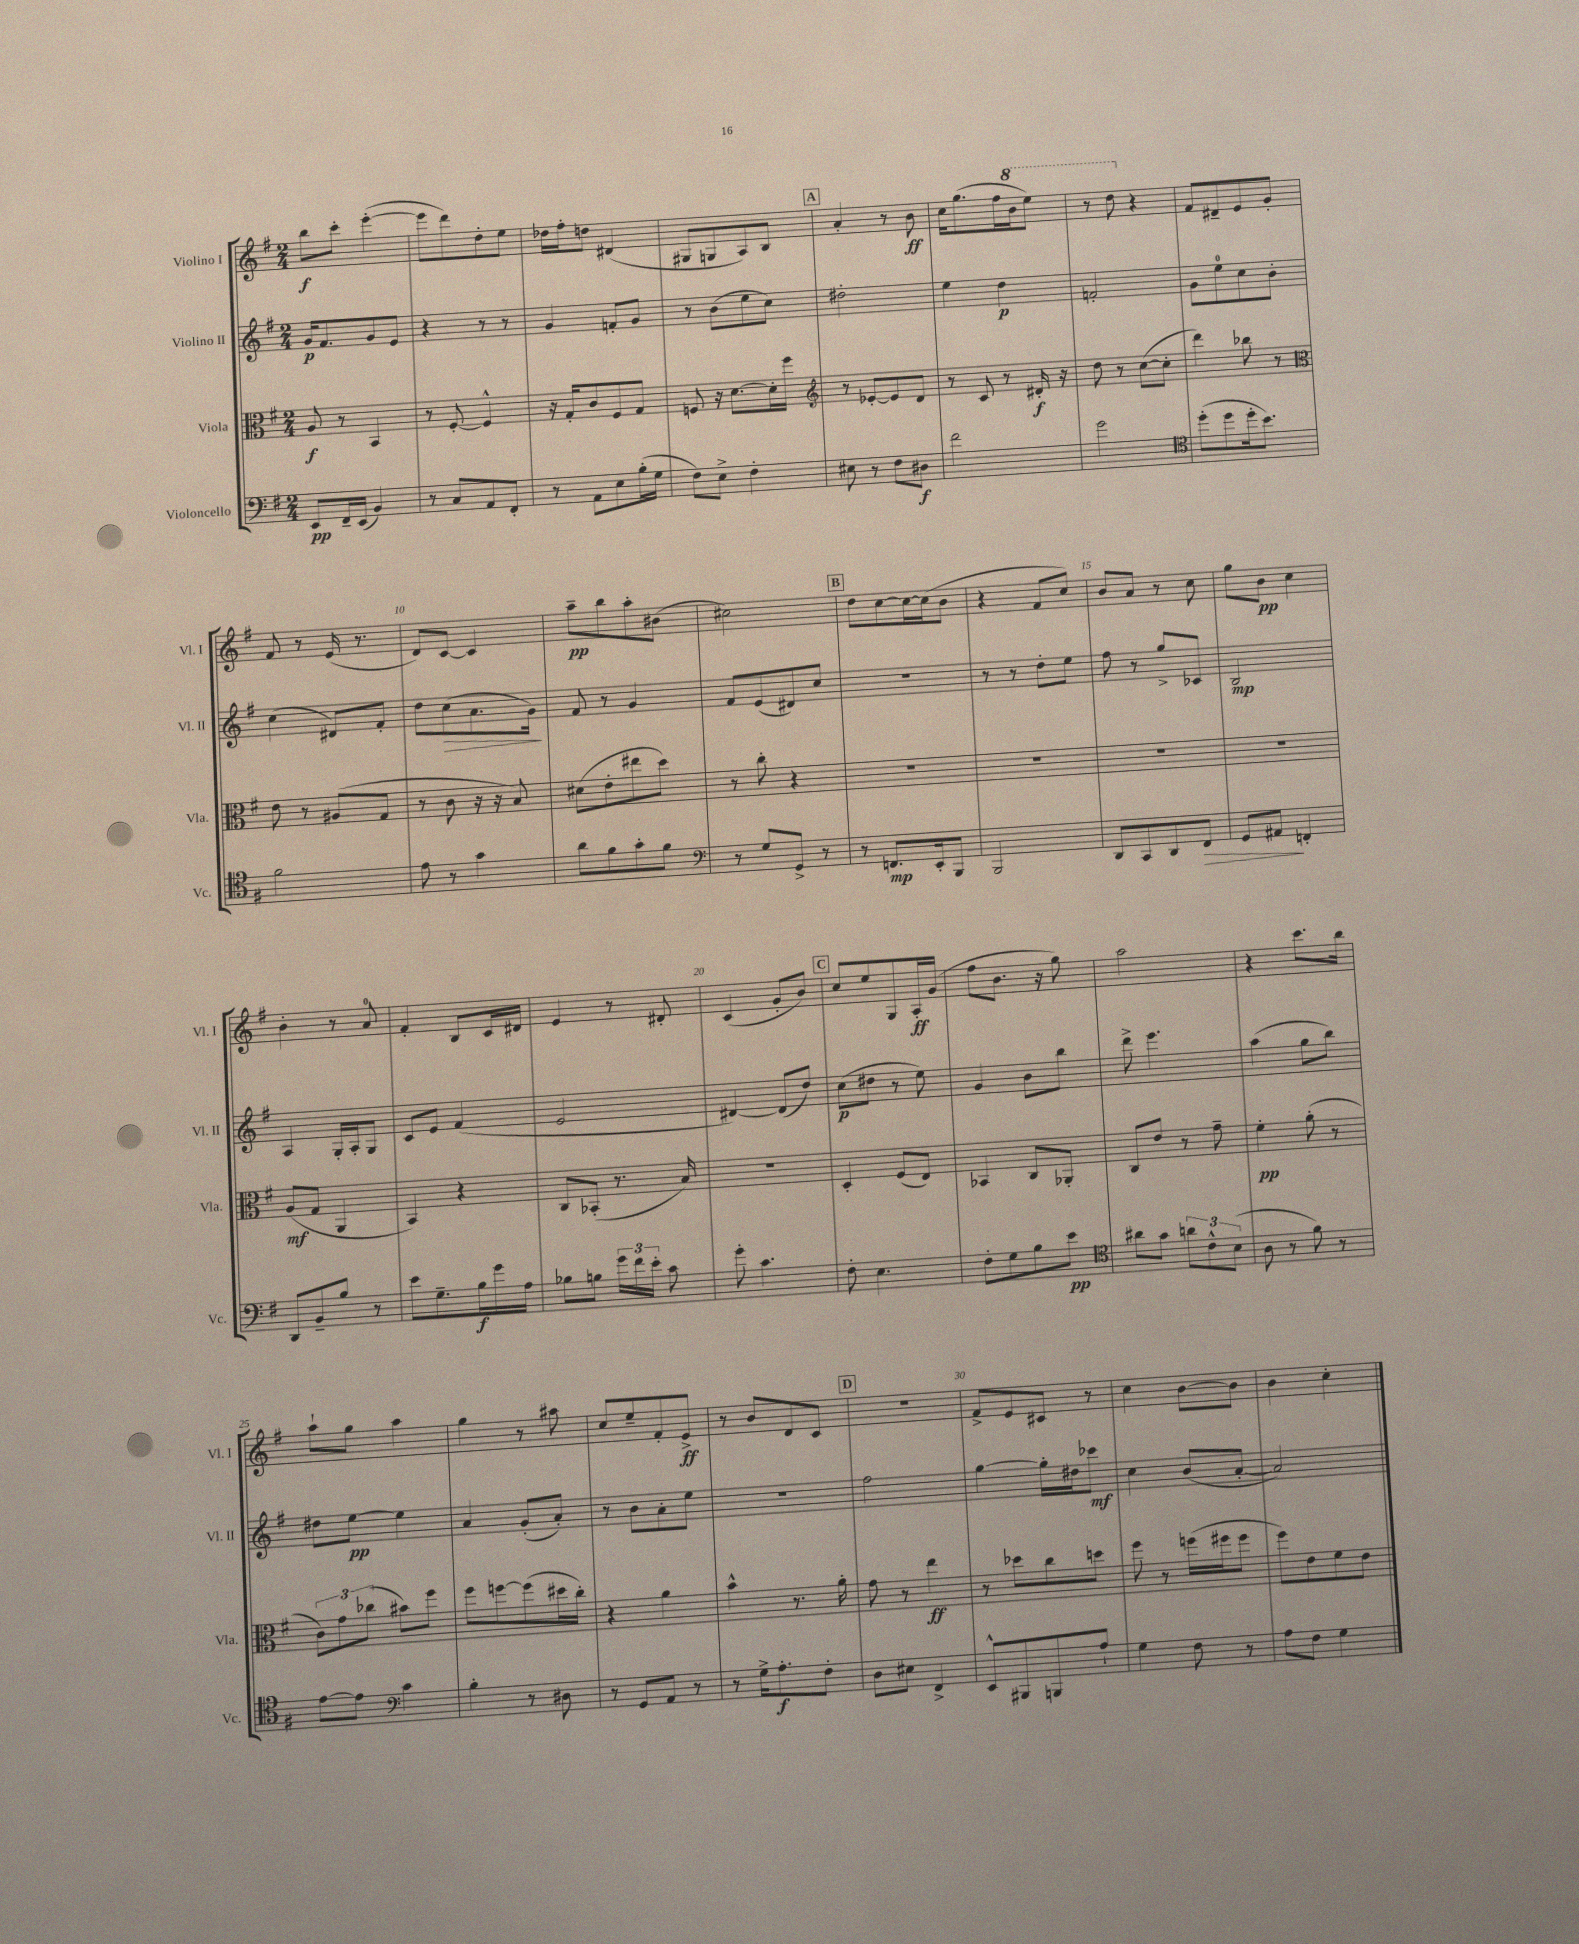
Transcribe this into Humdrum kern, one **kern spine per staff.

**kern	**kern	**kern	**kern
*staff4	*staff3	*staff2	*staff1
*clefF4	*clefC3	*clefG2	*clefG2
*k[f#]	*k[f#]	*k[f#]	*k[f#]
*M2/4	*M2/4	*M2/4	*M2/4
8EE	8A	16g	8bb
.	.	8.f#	.
16FF#~	8r	.	8ccc'
(16EE	.	.	.
4BB)	4BB	8g	([4eee'
.	.	8e	.
=	=	=	=
8r	8r	4r	8eee]
8C	[8F#'	.	8ddd)
8AA	4F#^^]	8r	8dd'
8FF#'	.	8r	8ee
=	=	=	=
8r	16r	4g	16dd-
.	16G'	.	16ff#'
8AA	8c	.	8dd
8E	8F#	8f'	(4d#
(16B'	8G	8g	.
16G	.	.	.
=	=	=	=
8F#)	8F	8r	8G#
8E^	16r	(8b	8G
.	[8.d	.	.
4F#'	.	8ee	8A)
.	16d']	8cc)	8B
.	16ff#	.	.
=	=	=	=
*	*clefG2	*	*
8E#	8r	2dd#'	4a'
8r	[8e-'	.	.
8F#	8e-]	.	8r
8D#	8d	.	8b
=	=	=	=
2f#	8r	4ee	16cc
.	.	.	(8.gg
.	8c	.	.
.	8r	4dd	16ff#
.	.	.	16bb
.	16d#'	.	8eee)
.	16r	.	.
=	=	=	=
2g	8dd	2f'	8r
.	8r	.	8ddd
.	([8cc	.	4r
.	8cc']	.	.
=	=	=	=
*clefC4	*	*	*
(8dd'	4ddd)	8g	8f#
8dd	.	8ee	8d#~
16dd'	8bb-	8cc	8e
8.b)	.	.	.
.	8r	8b'	8g'
=	=	=	=
*	*clefC3	*	*
2f#	8e	(4cc	8f#
.	8r	.	8r
.	(8A#	8d#)	(16e
.	.	.	8.r
.	8G	8f#'	.
=	=	=	=
8e	8r	8dd	8d)
8r	8c	(8cc	[8c
4g	16r	8.a	4c]
.	16r	.	.
.	8B)	.	.
.	.	16g)	.
=	=	=	=
8a	(8d#	8f#	8aa~
8f#	8e'	8r	8bb
8g'	8ee#	4g	8aa'
8f#	8dd)	.	(8b#
=	=	=	=
*clefF4	*	*	*
8r	8r	8f#	2cc#)
8G	8cc'	(8e	.
8GG^	4r	8d#)	.
8r	.	8cc	.
=	=	=	=
8r	2r	2r	8dd
8.FF	.	.	[8cc
.	.	.	16cc_
16EE'	.	.	(16cc]
8BBB	.	.	8b
=	=	=	=
2BBB	2r	8r	4r
.	.	8r	.
.	.	8dd'	8f#
.	.	8ee	8cc)
=	=	=	=
8DD	2r	8ff#	8b
8CC	.	8r	8a
8DD	.	8gg^	8r
8FF#	.	8c-	8cc
=	=	=	=
8GG	2r	2B	8gg
8AA#	.	.	8b
4FF'	.	.	4cc
=	=	=	=
8DD	(8A	4A	4b'
8BB~	8G	.	.
8B	4AA	16G'	8r
.	.	16A'	.
8r	.	8G	8a
=	=	=	=
8e	4BB)	8c	4f#'
8.G~	.	8e	.
.	4r	(4f#	8B
16B	.	.	.
16g	.	.	16c
16A	.	.	16d#
=	=	=	=
8B-	8C	2e	4e
8B	(8BB-'	.	.
24g	8.r	.	8r
24f#	.	.	.
24e'	.	.	.
8c	.	.	8d#'
.	16B)	.	.
=	=	=	=
8g'	2r	[4d#)	(4c
4.c	.	.	.
.	.	(8d#]	8g'
.	.	8dd)	8b)
=	=	=	=
8F#'	4D'	(8cc	8cc
4.E	.	8dd#	8ee
.	(8F#	8r	8G
.	8E)	8ee)	16A'
.	.	.	(16g
=	=	=	=
8F#'	4BB-	4g	8ff#
8G	.	.	8.b
8B	8C	8b	.
.	.	.	16r
8e	8AA-'	8bb	8gg)
=	=	=	=
*clefC4	*	*	*
8a#	8C	8ddd^	2aa
8g	8e	4.eee	.
12a	8r	.	.
12c^^	.	.	.
.	8g~	.	.
(12B	.	.	.
=	=	=	=
8A	4f#'	(4aa	4r
8r	.	.	.
8f#)	(8a'	8gg	8.ccc
8r	8r	8bb)	.
.	.	.	16bb
=	=	=	=
[8e	12c)	8dd#	8aa`
.	12g	.	.
8e]	.	[8ee	8gg
.	(12cc-	.	.
*clefF4	*	*	*
4c	8b#)	4ee]	4aa
.	8ff#	.	.
=	=	=	=
4B'	8ff#	4a	4gg
.	[8ff	.	.
8r	(8ff]	(8g'	8r
8D#	16dd#	8a')	8aa#
.	16cc')	.	.
=	=	=	=
8r	4r	8r	8cc
8GG	.	8b	8ee~
8AA	4a	8a'	8f#'
8r	.	8ee	8e^
=	=	=	=
8r	4b^^	2r	8r
16G^	.	.	8b
8.A'	.	.	.
.	8.r	.	8d
8F#'	.	.	8c
.	16a'	.	.
=	=	=	=
8D	8g	2ff#	2r
8E#	8r	.	.
4FF#^	4ee	.	.
=	=	=	=
8EE^^	8r	[4gg	8f#^
8BBB#	8dd-	.	8e
8BBB	8cc	16gg']	8c#
.	.	16dd#	.
8A`	8dd	8ccc-	8r
=	=	=	=
4G	8ff#	4cc	4cc
.	8r	.	.
8F#	(16ff	(8b	[8b
.	16ff#	.	.
8r	8ff#	[8a'	8b]
=	=	=	=
8A	8ff#)	2a])	4b
8F#	8e	.	.
4G	8f#	.	4cc'
.	8e	.	.
==	==	==	==
*-	*-	*-	*-
